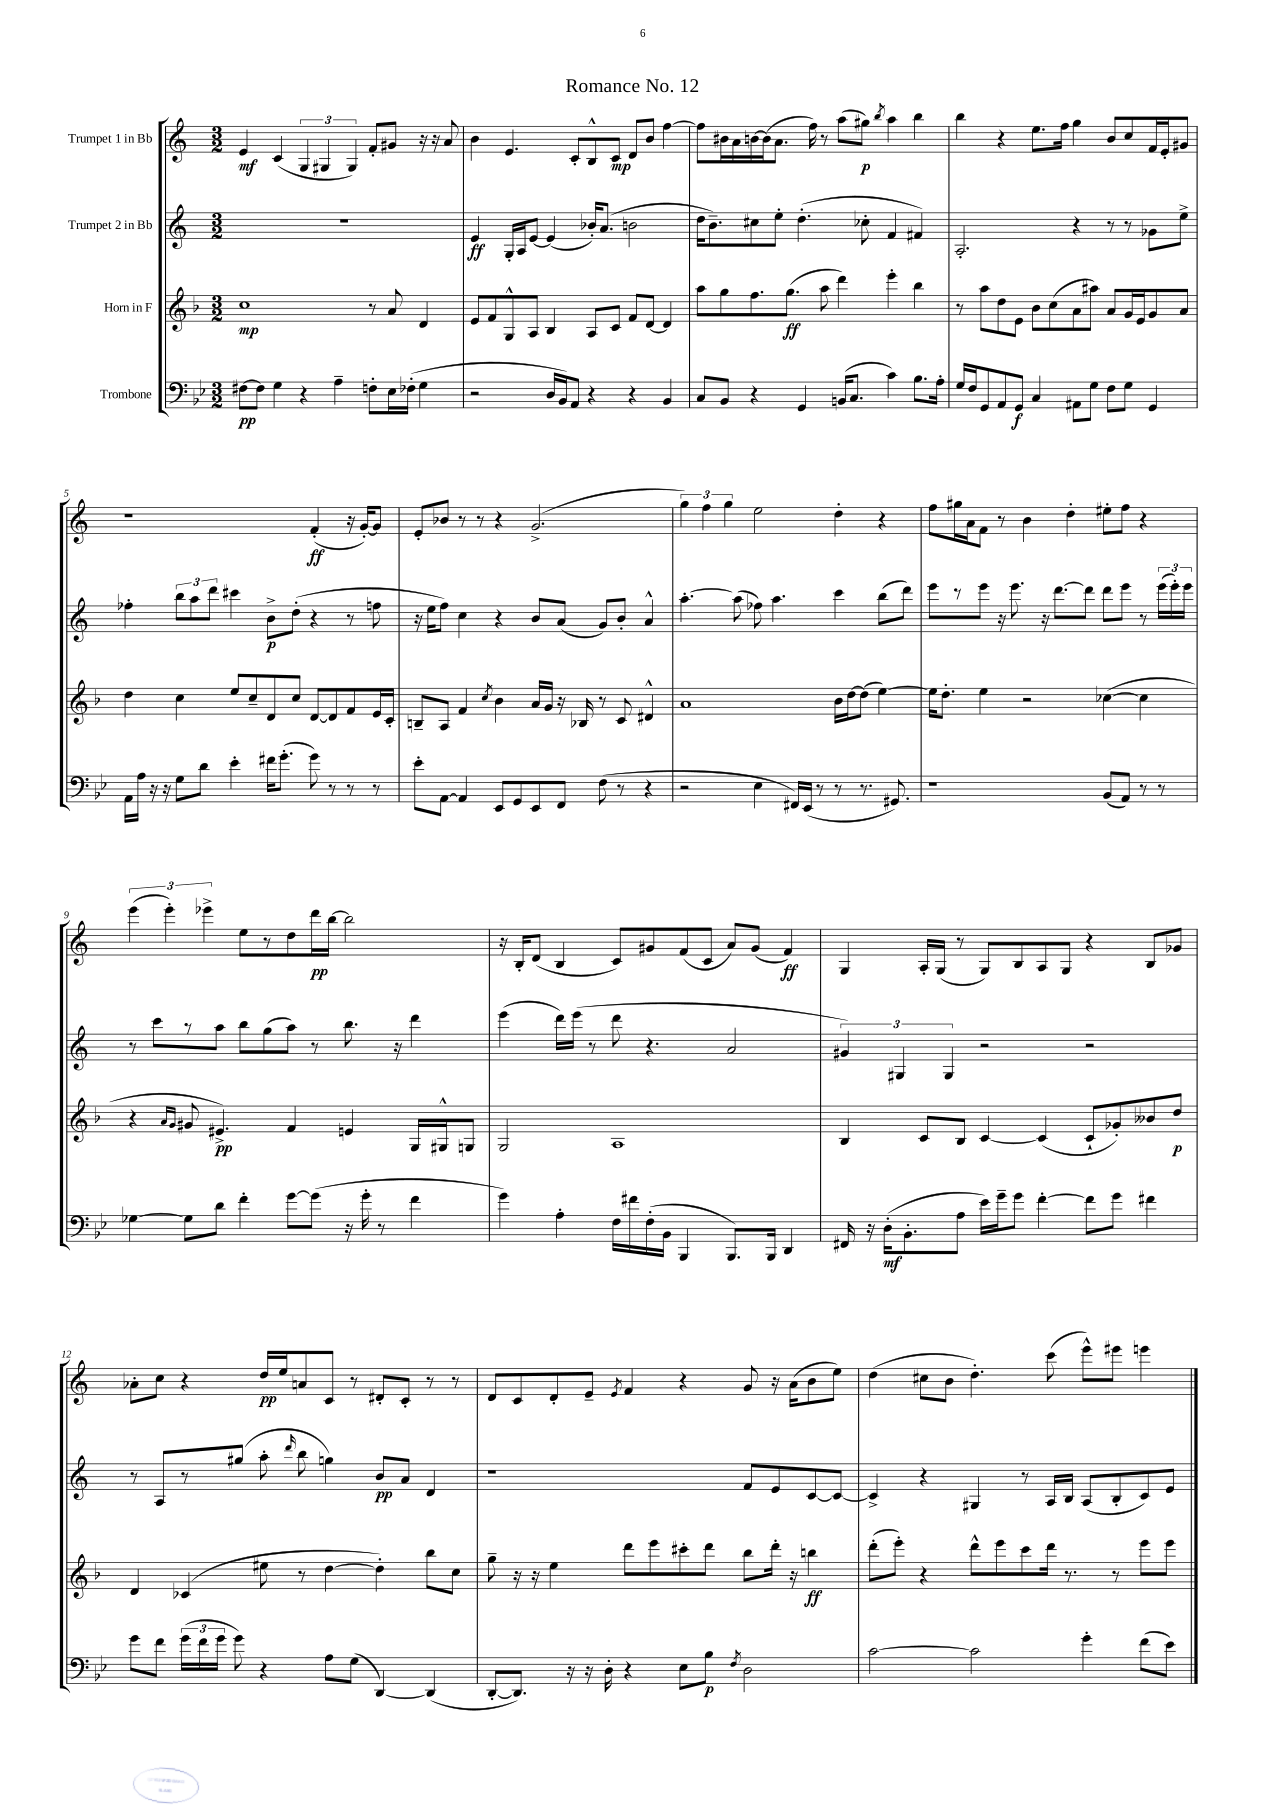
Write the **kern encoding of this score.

**kern	**dynam	**kern	**dynam	**kern	**dynam	**kern	**dynam
*part4	*part4	*part3	*part3	*part2	*part2	*part1	*part1
*staff4	*staff4	*staff3	*staff3	*staff2	*staff2	*staff1	*staff1
*I"Trombone	*	*I"Horn in F	*	*I"Trumpet 2 in Bb	*	*I"Trumpet 1 in Bb	*
*clefF4	*	*clefG2	*	*clefG2	*	*clefG2	*
*k[b-e-]	*	*k[b-]	*	*k[]	*	*k[]	*
*M3/2	*	*M3/2	*	*M3/2	*	*M3/2	*
=1	=1	=1	=1	=1	=1	=1	=1
[8F#X\L	pp	1cc	mp	1.r	.	4e/	mf
8F#\J]	.	.	.	.	.	.	.
4G\	.	.	.	.	.	(4c/	.
4r	.	.	.	.	.	6G/	.
.	.	.	.	.	.	6G#X/	.
4A~\	.	.	.	.	.	.	.
.	.	.	.	.	.	6G#/)	.
8Fn'\L	.	8r	.	.	.	8f'/L	.
16E-\L	.	8a/	.	.	.	8g#X/J	.
(16F-X'\JJ	.	.	.	.	.	.	.
4G\	.	4d/	.	.	.	16r	.
.	.	.	.	.	.	16r	.
.	.	.	.	.	.	8a/	.
=2	=2	=2	=2	=2	=2	=2	=2
2r	.	8e/L	.	4e/	ff	4b\	.
.	.	8f/	.	.	.	.	.
.	.	8G^^/	.	16G'/LL	.	4.e/	.
.	.	.	.	16A/J	.	.	.
.	.	8A/J	.	[8e/J	.	.	.
16D/LL	.	4B-/	.	(4e/]	.	.	.
16BB-/J)	.	.	.	.	.	.	.
8AA/J	.	.	.	.	.	8c'/L	.
4r	.	8A/L	.	16b-X'/KL)	.	8B^^/	.
.	.	.	.	(8.a/J	.	.	.
.	.	8c/J	.	.	.	8c/J	mp
4r	.	8f/L	.	2bn\	.	8d/L	.
.	.	[8d/J	.	.	.	8b/J	.
4BB-/	.	4d/]	.	.	.	[4ff\	.
=3	=3	=3	=3	=3	=3	=3	=3
8C/L	.	8aa\L	.	16dd\KL	.	8ff\L]	.
.	.	.	.	8.b~\)	.	.	.
8BB-/J	.	8gg\	.	.	.	16b#X\L	.
.	.	.	.	.	.	16a\	.
4r	.	8.ff\	.	8cc#X\	.	[16bn\	.
.	.	.	.	.	.	(16b\J]	.
.	.	.	.	8ee'\J	.	8.a\J	.
.	.	(8.gg\J	ff	.	.	.	.
4GG/	.	.	.	(4.dd'\	.	.	.
.	.	.	.	.	.	16ff\)	.
.	.	8aa\	.	.	.	8r	.
(16BBn/KL	.	4ddd\)	.	.	.	(8aa\L	.
8.C/J	.	.	.	.	.	.	.
.	.	.	.	8cc-X'\	.	8gg#X\J)	p
.	.	.	.	.	.	8qbb/	.
4c\)	.	4eee'\	.	4f/	.	4aa\	.
8.B-\L	.	4bb-\	.	4f#X/)	.	4bb\	.
16A'\Jk	.	.	.	.	.	.	.
=4	=4	=4	=4	=4	=4	=4	=4
16G/LL	.	8r	.	2.A'/	.	4bb\	.
16F/J	.	.	.	.	.	.	.
8GG/	.	8aa\L	.	.	.	.	.
8AA/	.	8dd\	.	.	.	4r	.
8GG/J	f	8e\J	.	.	.	.	.
4C/	.	8b-\L	.	.	.	8.ee\L	.
.	.	(8cc\	.	.	.	.	.
.	.	.	.	.	.	16ff\Jk	.
8AA#X\L	.	8a\	.	4r	.	4gg\	.
8G\J	.	8aa#X\J)	.	.	.	.	.
8F\L	.	8a/L	.	8r	.	8b/L	.
8G\J	.	16g/L	.	8r	.	8cc/	.
.	.	16e/J	.	.	.	.	.
4GG/	.	8g/	.	8g-X\L	.	16f/L	.
.	.	.	.	.	.	16e'/J	.
.	.	8a/J	.	8ee^\J	.	8g#X/J	.
!!LO:LB:g=z
=5	=5	=5	=5	=5	=5	=5	=5
16AA\LL	.	4dd\	.	4ff-X'\	.	1r	.
16A\JJ	.	.	.	.	.	.	.
16r	.	.	.	.	.	.	.
16r	.	.	.	.	.	.	.
8G\L	.	4cc\	.	12bb\L	.	.	.
.	.	.	.	12aa\	.	.	.
8d\J	.	.	.	.	.	.	.
.	.	.	.	12ddd\J	.	.	.
4e-'\	.	8ee/L	.	4ccc#X\	.	.	.
.	.	8cc~/	.	.	.	.	.
16f#X\KL	.	8d/	.	8b^\L	p	.	.
(8.g'\J	.	.	.	.	.	.	.
.	.	8cc/J	.	(8dd'\J	.	.	.
8g\)	.	[8d/L	.	4r	.	(4f'/	ff
8r	.	8d/]	.	.	.	.	.
8r	.	8f/	.	8r	.	16r	.
.	.	.	.	.	.	[16g'/KL)	.
8r	.	16e/L	.	8ffn\	.	8g/J]	.
.	.	16c'/JJ	.	.	.	.	.
=6	=6	=6	=6	=6	=6	=6	=6
8e-'\L	.	8Bn~/L	.	16r	.	8e'/L	.
.	.	.	.	16ee\KL	.	.	.
[8AA\J	.	8A/J	.	8ff\J)	.	8b-X/J	.
4AA/]	.	4f/	.	4cc\	.	8r	.
.	.	.	.	.	.	8r	.
.	.	8qcc/	.	.	.	.	.
8EE-/L	.	4b-\	.	4r	.	4r	.
8GG/	.	.	.	.	.	.	.
8EE-/	.	16a/LL	.	8b/L	.	(2.g^/	.
.	.	16g/JJ	.	.	.	.	.
8FF/J	.	16r	.	(8a/J	.	.	.
.	.	16B-X/	.	.	.	.	.
(8F\	.	8r	.	8g/L)	.	.	.
8r	.	8c/	.	8b'/J	.	.	.
4r	.	4d#X^^/	.	4a^^/	.	.	.
=7	=7	=7	=7	=7	=7	=7	=7
2r	.	1a	.	[4.aa'\	.	6gg\)	.
.	.	.	.	.	.	6ff\	.
.	.	.	.	.	.	6gg\	.
.	.	.	.	(8aa\]	.	.	.
4E-\	.	.	.	8ff-X\)	.	2ee\	.
.	.	.	.	4.aa\	.	.	.
16FF#X/LL)	.	.	.	.	.	.	.
(16EE-/JJ	.	.	.	.	.	.	.
8r	.	.	.	.	.	.	.
8r	.	16b-\LL	.	4ccc\	.	4dd'\	.
.	.	[16dd\J	.	.	.	.	.
8.r	.	(8dd\J]	.	.	.	.	.
.	.	[4ee\)	.	(8bb\L	.	4r	.
8.GG#X/)	.	.	.	.	.	.	.
.	.	.	.	8ddd\J)	.	.	.
=8	=8	=8	=8	=8	=8	=8	=8
1r	.	16ee\KL]	.	8eee\L	.	8ff\L	.
.	.	8.dd'\J	.	.	.	.	.
.	.	.	.	8r	.	16gg#X\L	.
.	.	.	.	.	.	16a\J	.
.	.	4ee\	.	8eee\J	.	8f\J	.
.	.	.	.	16r	.	8r	.
.	.	.	.	8.eee\	.	.	.
.	.	2r	.	.	.	4b\	.
.	.	.	.	16r	.	.	.
.	.	.	.	[8.ddd\L	.	.	.
.	.	.	.	.	.	4dd'\	.
.	.	.	.	8ddd\J]	.	.	.
(8BB-/L	.	([4cc-X\	.	8ddd\L	.	8ee#X'\L	.
8AA/J)	.	.	.	8eee\J	.	8ff\J	.
8r	.	4cc-\]	.	8r	.	4r	.
8r	.	.	.	(24eee\LL	.	.	.
.	.	.	.	24eee'\)	.	.	.
.	.	.	.	24eee\JJ	.	.	.
!!LO:LB:g=z
=9	=9	=9	=9	=9	=9	=9	=9
[4G-X\	.	4r	.	8r	.	(6eee\	.
.	.	.	.	8ccc\L	.	.	.
.	.	.	.	.	.	6eee'\)	.
.	.	16qqa/LL	.	.	.	.	.
.	.	16qqg/JJ	.	.	.	.	.
8G-\L]	.	8g#X/	.	8r	.	.	.
.	.	.	.	.	.	6eee-X^\	.
8d\J	.	4.e#X^/)	pp	8aa\J	.	.	.
4f'\	.	.	.	8bb\L	.	8ee\L	.
.	.	.	.	(8gg\	.	8r	.
[8g\L	.	4f/	.	8aa\J)	.	8dd\	.
(8g\J]	.	.	.	8r	.	16ddd\L	pp
.	.	.	.	.	.	[16bb\JJ	.
16r	.	4en/	.	8.bb\	.	2bb\]	.
16g'\	.	.	.	.	.	.	.
8r	.	.	.	.	.	.	.
.	.	.	.	16r	.	.	.
4f\	.	16G/LL	.	4ddd\	.	.	.
.	.	16G#X^^/J	.	.	.	.	.
.	.	8Gn/J	.	.	.	.	.
=10	=10	=10	=10	=10	=10	=10	=10
4g\)	.	2G/	.	(4eee\	.	16r	.
.	.	.	.	.	.	16B'/KL	.
.	.	.	.	.	.	(8d/J	.
4A'\	.	.	.	16ddd\LL)	.	4B/	.
.	.	.	.	(16eee\JJ	.	.	.
.	.	.	.	8r	.	.	.
16F\LL	.	1A	.	8ddd\	.	8c/L)	.
16f#X\	.	.	.	.	.	.	.
(16F'\	.	.	.	4.r	.	8g#X/	.
16BB-\JJ	.	.	.	.	.	.	.
4BBB-/	.	.	.	.	.	(8f/	.
.	.	.	.	.	.	8c/J	.
8.BBB-/L)	.	.	.	2a/	.	8a/L)	.
.	.	.	.	.	.	(8g#/J	.
16BBB-/Jk	.	.	.	.	.	.	.
4DD/	.	.	.	.	.	4f/)	ff
=11	=11	=11	=11	=11	=11	=11	=11
16FF#X/	.	4B-/	.	6g#X/)	.	4G/	.
16r	.	.	.	.	.	.	.
(16D'\KL	mf	.	.	.	.	.	.
.	.	.	.	6G#X/	.	.	.
8.BB-'\	.	.	.	.	.	.	.
.	.	8c/L	.	.	.	16A'/LL	.
.	.	.	.	.	.	(16G/JJ	.
.	.	.	.	6G#/	.	.	.
8A\J	.	8B-/J	.	.	.	8r	.
16e-\LL)	.	[4c/	.	2r	.	8G/L)	.
16g~\J	.	.	.	.	.	.	.
8g\J	.	.	.	.	.	8B/	.
[4f'\	.	(4c/]	.	.	.	8A/	.
.	.	.	.	.	.	8G/J	.
8f\L]	.	8c`/L	.	2r	.	4r	.
8g\J	.	8g-X'/)	.	.	.	.	.
4f#X\	.	8b--X/	.	.	.	8B/L	.
.	.	8dd/J	p	.	.	8g-X/J	.
!!LO:LB:g=z
=12	=12	=12	=12	=12	=12	=12	=12
8g\L	.	4d/	.	8r	.	8a-X'\L	.
8f\J	.	.	.	8A/L	.	8cc\J	.
(24g\LL	.	(4c-X/	.	8r	.	4r	.
24f\	.	.	.	.	.	.	.
24g\JJ	.	.	.	.	.	.	.
8g\)	.	.	.	(8gg#X/J	.	.	.
4r	.	8ee#X\	.	8aa'\	.	16dd/LL	pp
.	.	.	.	.	.	16ee/J	.
.	.	.	.	16qqddd/	.	.	.
.	.	8r	.	8bb\	.	8an/	.
8A\L	.	[4dd\	.	4ggn\)	.	8c/J	.
(8G\J	.	.	.	.	.	8r	.
[4DD/)	.	4dd'\])	.	8b/L	pp	8d#X'/L	.
.	.	.	.	8a/J	.	8c'/J	.
(4DD/]	.	8bb-\L	.	4d/	.	8r	.
.	.	8cc\J	.	.	.	8r	.
=13	=13	=13	=13	=13	=13	=13	=13
[8DD'/L	.	8gg~\	.	1r	.	8d/L	.
8.DD/J])	.	16r	.	.	.	8c/	.
.	.	16r	.	.	.	.	.
.	.	4ee\	.	.	.	8d'/	.
16r	.	.	.	.	.	.	.
16r	.	.	.	.	.	8e~/J	.
16D'\	.	.	.	.	.	.	.
.	.	.	.	.	.	8qe/	.
4r	.	8ddd\L	.	.	.	4f/	.
.	.	8eee\	.	.	.	.	.
8E-\L	.	8ccc#X'\	.	.	.	4r	.
8B-\J	p	8ddd\J	.	.	.	.	.
8qF/	.	.	.	.	.	.	.
2D\	.	8bb-\L	.	8f/L	.	8g/	.
.	.	16ddd'\Jk	.	8e/	.	16r	.
.	.	16r	.	.	.	(16a\KL	.
.	.	4bbn\	ff	[8c/	.	8b\	.
.	.	.	.	8c/J_	.	8ee\J)	.
=14	=14	=14	=14	=14	=14	=14	=14
[2c\	.	(8ddd'\L	.	4c^/]	.	(4dd\	.
.	.	8eee'\J)	.	.	.	.	.
.	.	4r	.	4r	.	8cc#X\L	.
.	.	.	.	.	.	8b\J	.
2c\]	.	8ddd^^\L	.	4G#X/	.	4.dd'\)	.
.	.	8eee\	.	.	.	.	.
.	.	8ccc\	.	8r	.	.	.
.	.	16ddd\Jk	.	16A/LL	.	(8ccc\	.
.	.	8.r	.	16B/JJ	.	.	.
4g'\	.	.	.	(8A/L	.	8eee^^\L)	.
.	.	8r	.	8B'/	.	8eee#X\J	.
(8f\L	.	8eee\L	.	8c/)	.	4eeen\	.
8e-\J)	.	8eee\J	.	8e/J	.	.	.
==	==	==	==	==	==	==	==
*-	*-	*-	*-	*-	*-	*-	*-
